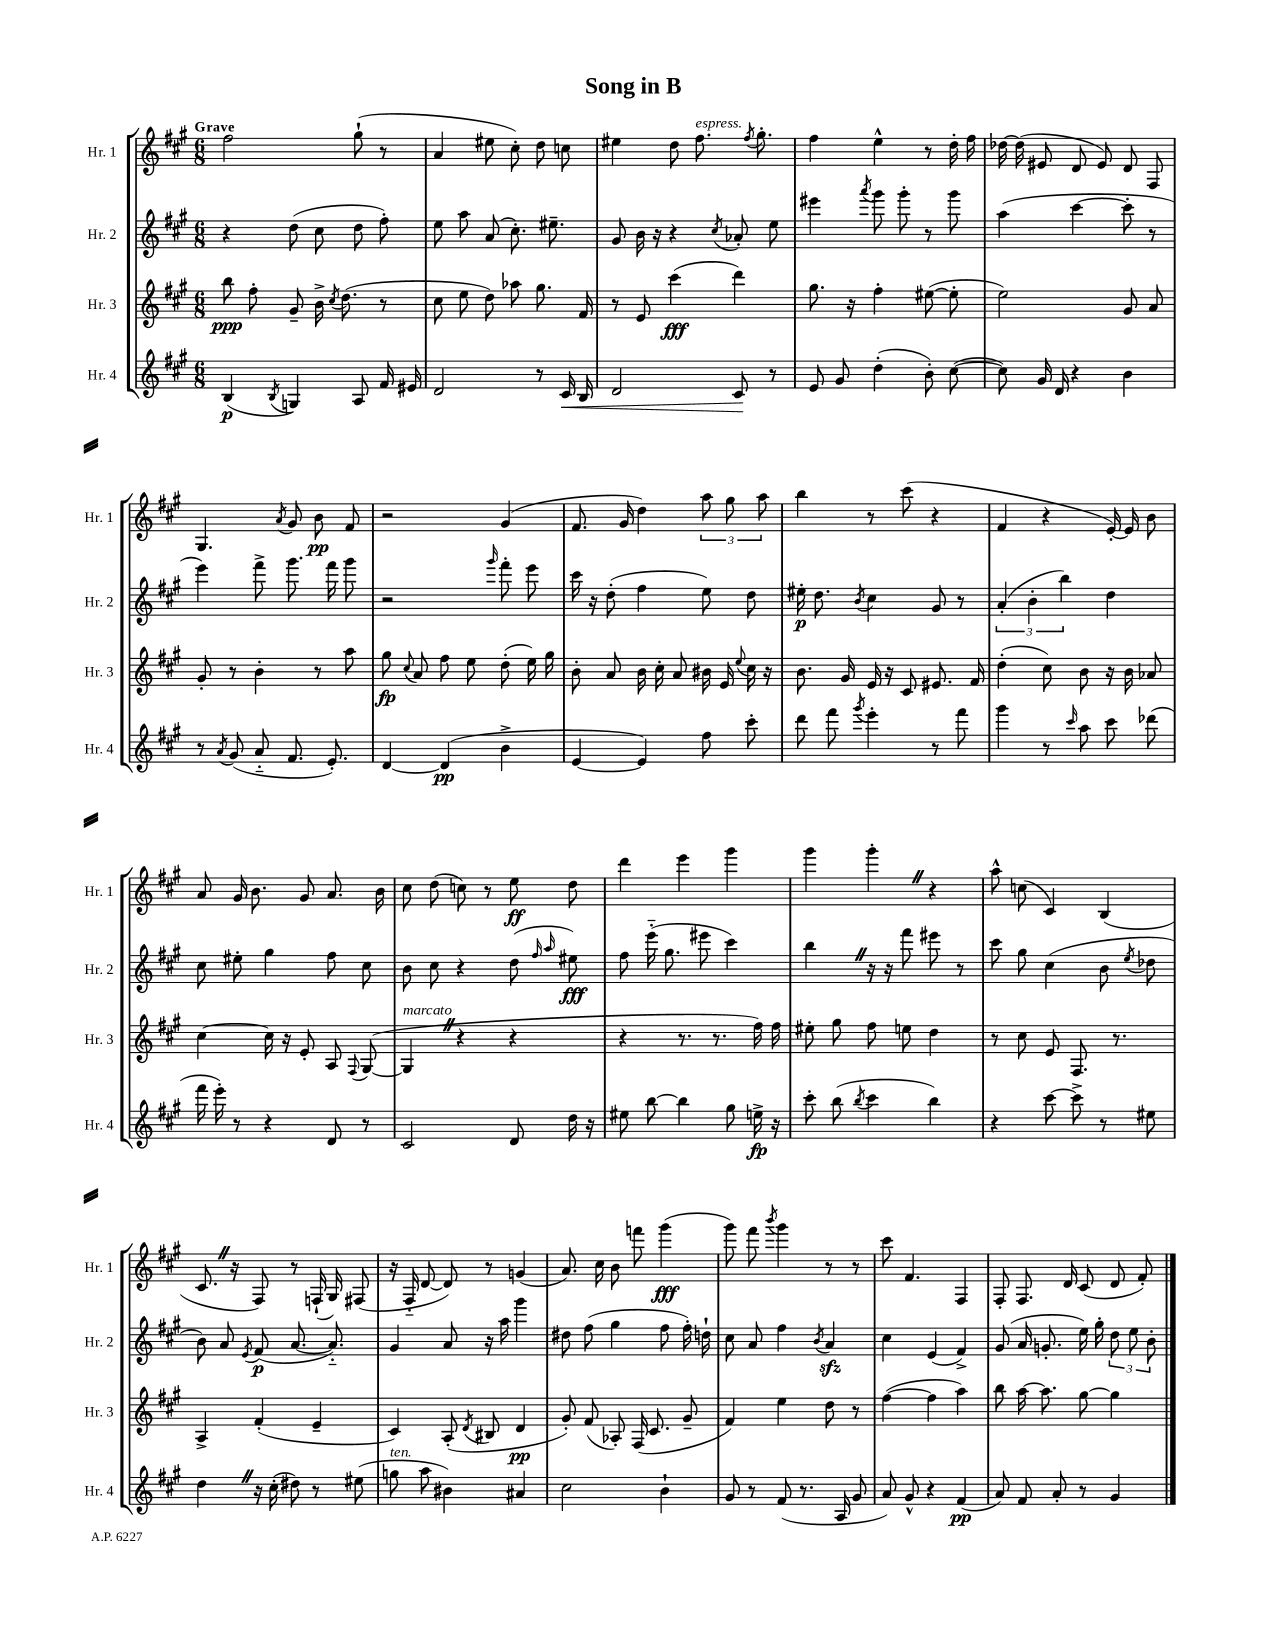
\header { title = "Song in B" }
<<
\new StaffGroup <<
\new Staff = "s0" \with { instrumentName = "Hr. 1" shortInstrumentName = "Hr. 1" } {
    \clef treble \key a \major \numericTimeSignature \time 6/8 \tempo "Grave"
    \autoBeamOff fis''2 gis''8-!( r8 |
    a'4 eis''8 cis''8-.) d''8 c''8 |
    eis''4 d''8 fis''8.^\markup { \italic "espress." } \acciaccatura { fis''8 } gis''8.-. |
    fis''4 e''4-^ r8 d''16-. fis''16 |
    des''16~ des''16( eis'8 d'8 eis'8) d'8 fis8 |
    gis4. \acciaccatura { a'8 } gis'8 b'8\pp fis'8 |
    r2 gis'4( |
    fis'8. gis'16 d''4) \tuplet 3/2 { a''8 gis''8 a''8 } |
    b''4 r8 cis'''8( r4 |
    fis'4 r4 e'16~-.) e'16 b'8 |
    a'8 gis'16 b'8. gis'8 a'8. b'16 |
    cis''8 d''8( c''8) r8 e''8\ff d''8 |
    d'''4 e'''4 gis'''4 |
    gis'''4 gis'''4-. \once \override BreathingSign.text = \markup { \musicglyph "scripts.caesura.straight" } \breathe r4 |
    a''8-^ c''8( cis'4) b4( |
    cis'8. \once \override BreathingSign.text = \markup { \musicglyph "scripts.caesura.straight" } \breathe r16 fis8) r8 f16-!( gis16) fis8( |
    r16 fis16-_ d'8~ d'8) r8 g'4( |
    a'8.) cis''16 b'8 f'''8 gis'''4\fff( |
    gis'''8) fis'''8 \acciaccatura { b'''8 } gis'''4 r8 r8 |
    cis'''8 fis'4. fis4 |
    fis8-. fis8. d'16 cis'8( d'8 fis'8-.) \bar "|." |
}
\new Staff = "s1" \with { instrumentName = "Hr. 2" shortInstrumentName = "Hr. 2" } {
    \clef treble \key a \major \numericTimeSignature \time 6/8
    \autoBeamOff r4 d''8( cis''8 d''8 fis''8-.) |
    e''8 a''8 a'8( cis''8.-.) eis''8.-- |
    gis'8 b'16 r16 r4 \acciaccatura { cis''8 } aes'8-. e''8 |
    eis'''4 \acciaccatura { a'''8 } gis'''8 gis'''8-. r8 gis'''8 |
    a''4( cis'''4~ cis'''8-. r8 |
    e'''4) fis'''8-> gis'''8. fis'''16 gis'''8 |
    r2 \grace { gis'''16 } fis'''8-. e'''8 |
    cis'''16 r16 d''8-.( fis''4 e''8) d''8 |
    eis''16-.\p d''8. \acciaccatura { b'8 } cis''4 gis'8 r8 |
    \tuplet 3/2 { a'4-.( b'4-. b''4) } d''4 |
    cis''8 eis''8-. gis''4 fis''8 cis''8 |
    b'8 cis''8 r4 d''8( \grace { fis''16 a''16 } eis''8\fff) |
    fis''8 e'''16-_( gis''8. eis'''8 cis'''4) |
    b''4 \once \override BreathingSign.text = \markup { \musicglyph "scripts.caesura.straight" } \breathe r16 r16 fis'''8 eis'''8 r8 |
    cis'''8 gis''8 cis''4( b'8 \acciaccatura { e''8 } des''8 |
    b'8) a'8 \acciaccatura { e'8 } fis'8\p( a'8.~ a'8.-_) |
    gis'4 a'8 r16 a''16 gis'''4 |
    dis''8 fis''8( gis''4 fis''8 fis''16-.) d''16-! |
    cis''8 a'8 fis''4 \acciaccatura { b'8 } a'4\sfz |
    cis''4 e'4( fis'4->) |
    gis'8( a'16 g'8.-. e''16) gis''16-. \tuplet 3/2 { d''8 e''8 b'8-. } \bar "|." |
}
\new Staff = "s2" \with { instrumentName = "Hr. 3" shortInstrumentName = "Hr. 3" } {
    \clef treble \key a \major \numericTimeSignature \time 6/8
    \autoBeamOff b''8\ppp fis''8-. gis'8-- b'16-> \acciaccatura { cis''8 } d''8.( r8 |
    cis''8 e''8 d''8) aes''8 gis''8. fis'16 |
    r8 e'8 cis'''4\fff( d'''4) |
    gis''8. r16 fis''4-. eis''8~( eis''8-. |
    e''2) gis'8 a'8 |
    gis'8-. r8 b'4-. r8 a''8 |
    gis''8\fp \appoggiatura { cis''8 } a'8 fis''8 e''8 d''8-.( e''16) gis''16 |
    b'8-. a'8 b'16 cis''16-. a'8 bis'16 e'16 \appoggiatura { e''8 } cis''16 r16 |
    b'8. gis'16 e'16 r16 cis'8 eis'8. fis'16 |
    d''4-.( cis''8) b'8 r16 b'16 aes'8 |
    cis''4~ cis''16 r16 e'8-. a8 \appoggiatura { fis8 } gis8~( |
    gis4^\markup { \italic "marcato" } \once \override BreathingSign.text = \markup { \musicglyph "scripts.caesura.straight" } \breathe r4 r4 |
    r4 r8. r8. fis''16) fis''16 |
    eis''8-. gis''8 fis''8 e''8 d''4 |
    r8 cis''8 e'8 fis8. r8. |
    a4-> fis'4-.( e'4-- |
    cis'4) a8-.( \acciaccatura { d'8 } bis8 d'4\pp |
    gis'8-.) fis'8( aes8-.) fis16( cis'8. gis'8-- |
    fis'4) e''4 d''8 r8 |
    fis''4~( fis''4 a''4) |
    b''8 a''16~ a''8. gis''8~ gis''4 \bar "|." |
}
\new Staff = "s3" \with { instrumentName = "Hr. 4" shortInstrumentName = "Hr. 4" } {
    \clef treble \key a \major \numericTimeSignature \time 6/8
    \autoBeamOff b4\p( \acciaccatura { b8 } g4) a8 fis'16 eis'16 |
    d'2 r8 cis'16\< b16 |
    d'2 cis'8\! r8 |
    e'8 gis'8 d''4-.( b'8-.) cis''8~( |
    cis''8) gis'16 d'16 r4 b'4 |
    r8 \acciaccatura { a'8 } gis'8( a'8-_ fis'8. e'8.-.) |
    d'4~ d'4\pp( b'4-> |
    e'4~ e'4) fis''8 cis'''8-. |
    d'''8 fis'''8 \acciaccatura { gis'''8 } e'''4-. r8 fis'''8 |
    gis'''4 r8 \grace { cis'''16 } a''8 cis'''8 des'''8( |
    fis'''16 e'''16-.) r8 r4 d'8 r8 |
    cis'2 d'8 d''16 r16 |
    eis''8 b''8~ b''4 gis''8 e''16->\fp r16 |
    cis'''8-. b''8( \acciaccatura { b''8 } cis'''4 b''4) |
    r4 cis'''8~ cis'''8-> r8 eis''8 |
    d''4 \once \override BreathingSign.text = \markup { \musicglyph "scripts.caesura.straight" } \breathe r16 cis''16-.( dis''8) r8 eis''8( |
    g''8^\markup { \italic "ten." } a''8 bis'4) ais'4 |
    cis''2 b'4-! |
    gis'8 r8 fis'8( r8. a16 gis'8 |
    a'8) gis'8-^ r4 fis'4\pp( |
    a'8) fis'8 a'8-. r8 gis'4 \bar "|." |
}
>>
>>
\layout { \context { \Score \remove "Bar_number_engraver" } }
